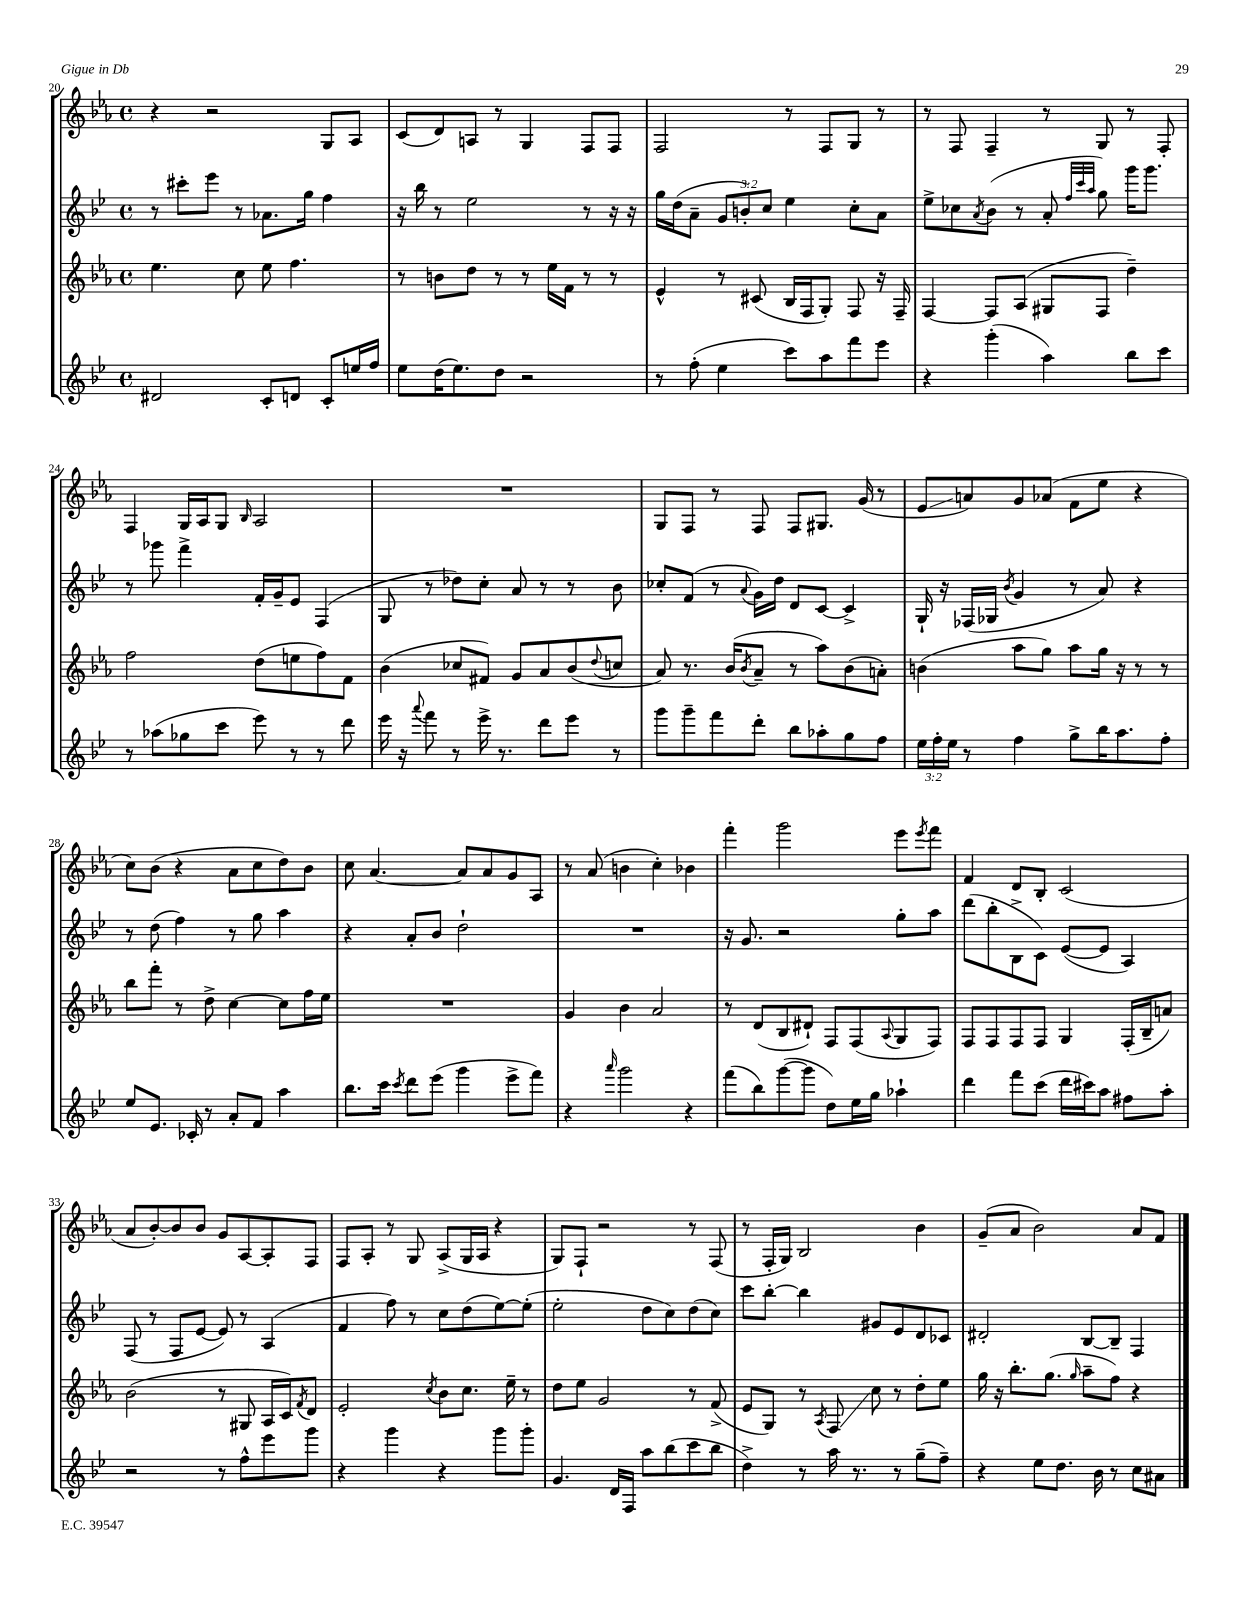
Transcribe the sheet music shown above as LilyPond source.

<<
\new StaffGroup <<
\new Staff = "s0" {
    \clef treble \key ees \major \defaultTimeSignature \time 4/4
    r4 r2 g8 aes8 |
    c'8( d'8) a8 r8 g4 f8 f8 |
    f2 r8 f8 g8 r8 |
    r8 f8 f4-- r8 g8 r8 f8-. |
    f4 g16 aes16 g8 \grace { bes16 } aes2 |
    R1 |
    g8 f8 r8 f8 f8 gis8. g'16( r8 |
    ees'8\glissando a'8) g'8 aes'8( f'8 ees''8 r4 |
    c''8) bes'8( r4 aes'8 c''8 d''8) bes'8 |
    c''8 aes'4.~ aes'8 aes'8 g'8 aes8 |
    r8 aes'8( b'4 c''4-.) bes'4 |
    f'''4-. g'''2 ees'''8 \acciaccatura { ees'''8 } f'''8 |
    f'4 d'8 bes8-. c'2( |
    aes'8 bes'8~-.) bes'8 bes'8 g'8 aes8~ aes8-. f8 |
    f8 aes8-. r8 g8 aes8->( g16 aes16 r4 |
    g8) f8-! r2 r8 f8( |
    r8 f16-. g16) bes2 bes'4 |
    g'8--( aes'8 bes'2) aes'8 f'8 \bar "|." |
}
\new Staff = "s1" {
    \clef treble \key bes \major \defaultTimeSignature \time 4/4 \override Staff.TupletNumber.text = #tuplet-number::calc-fraction-text
    r8 cis'''8-. ees'''8 r8 aes'8. g''16 f''4 |
    r16 bes''16 r8 ees''2 r8 r16 r16 |
    g''16 d''16( a'8-- \tuplet 3/2 { g'8 b'8-.) c''8 } ees''4 c''8-. a'8 |
    ees''8-> ces''8 \acciaccatura { a'8 } bes'8( r8 a'8-. \grace { f''32 c'''32 a''32 } g''8) g'''16 g'''8. |
    r8 ges'''8 f'''4-> f'16-. g'16-- ees'8 f4( |
    g8 r8 des''8) c''8-. a'8 r8 r8 bes'8 |
    ces''8-. f'8( r8 \appoggiatura { a'8 } g'16) d''16 d'8 c'8~ c'4-> |
    g16-! r16 fes16( ges16 \acciaccatura { bes'8 } g'4 r8 a'8) r4 |
    r8 d''8( f''4) r8 g''8 a''4 |
    r4 a'8-. bes'8 d''2-! |
    R1 |
    r16 g'8. r2 g''8-. a''8 |
    d'''8( bes''8-. bes8-> c'8) ees'8~( ees'8 a4) |
    f8( r8 f8 ees'8~ ees'8) r8 a4( |
    f'4 f''8) r8 c''8 d''8( ees''8~) ees''8-.( |
    ees''2-. d''8 c''8) d''8( c''8) |
    c'''8 bes''8~-. bes''4 gis'8 ees'8 d'8 ces'8 |
    dis'2-. bes8~ bes8-- f4 \bar "|." |
}
\new Staff = "s2" {
    \clef treble \key ees \major \defaultTimeSignature \time 4/4
    ees''4. c''8 ees''8 f''4. |
    r8 b'8 d''8 r8 r8 ees''16 f'16 r8 r8 |
    ees'4-^ r8 cis'8( bes16 f16 g8-.) f8 r16 f16-- |
    f4~ f8 aes8( gis8 f8 d''4--) |
    f''2 d''8( e''8 f''8) f'8 |
    bes'4( ces''8 fis'8) g'8 aes'8 bes'8( \appoggiatura { d''8 } c''8 |
    aes'8) r8. bes'16( \acciaccatura { bes'8 } aes'8-- r8 aes''8) bes'8( a'8-.) |
    b'4( aes''8 g''8) aes''8 g''16 r16 r8 r8 |
    bes''8 f'''8-. r8 d''8-> c''4~ c''8 f''16 ees''16 |
    R1 |
    g'4 bes'4 aes'2 |
    r8 d'8( bes8 dis'8-!) f8 f8( \appoggiatura { aes8 } g8 f8) |
    f8 f8 f8 f8 g4 f16-.( bes16-- a'8) |
    bes'2( r8 gis8 aes16 c'16) \acciaccatura { f'8 } d'8 |
    ees'2-. \acciaccatura { c''8 } bes'8 c''8. ees''16-- r8 |
    d''8 ees''8 g'2 r8 f'8->( |
    ees'8 g8) r8 \acciaccatura { aes8 } f8\glissando c''8 r8 d''8-. ees''8 |
    g''16 r16 bes''8.-. g''8.( \grace { g''16 } aes''8-- f''8) r4 \bar "|." |
}
\new Staff = "s3" {
    \clef treble \key bes \major \defaultTimeSignature \time 4/4 \override Staff.TupletNumber.text = #tuplet-number::calc-fraction-text
    dis'2 c'8-. d'8 c'8-. e''16 f''16 |
    ees''8 d''16( ees''8.) d''8 r2 |
    r8 f''8-.( ees''4 c'''8) a''8 f'''8 ees'''8 |
    r4 g'''4-.( a''4) bes''8 c'''8 |
    r8 aes''8( ges''8 c'''8 ees'''8) r8 r8 d'''8 |
    ees'''16 r16 \appoggiatura { a'''8 } f'''8 r8 ees'''16-> r8. d'''8 ees'''8 r8 |
    g'''8 g'''8-- f'''8 d'''8-. bes''8 aes''8-. g''8 f''8 |
    \tuplet 3/2 { ees''16 f''16-. ees''16 } r8 f''4 g''8-> bes''16 a''8. f''8-. |
    ees''8 ees'8. ces'16-. r8 a'8-. f'8 a''4 |
    bes''8. c'''16 \acciaccatura { c'''8 } d'''8 ees'''8( g'''4 ees'''8-> f'''8) |
    r4 \grace { a'''16 } g'''2 r4 |
    f'''8( bes''8) g'''8~( g'''8 d''8) ees''16 g''16 aes''4-! |
    d'''4 f'''8 c'''8( d'''16 cis'''16) a''8 fis''8 a''8-. |
    r2 r8 f''8-^ ees'''8 g'''8 |
    r4 g'''4 r4 g'''8 g'''8-. |
    g'4. d'16 f16 a''8 bes''8( c'''8 bes''8 |
    d''4->) r8 a''16 r8. r8 g''8--( f''8--) |
    r4 ees''8 d''8. bes'16 r8 c''8 ais'8 \bar "|." |
}
>>
>>
\layout { \context { \Score currentBarNumber = #20 } }
